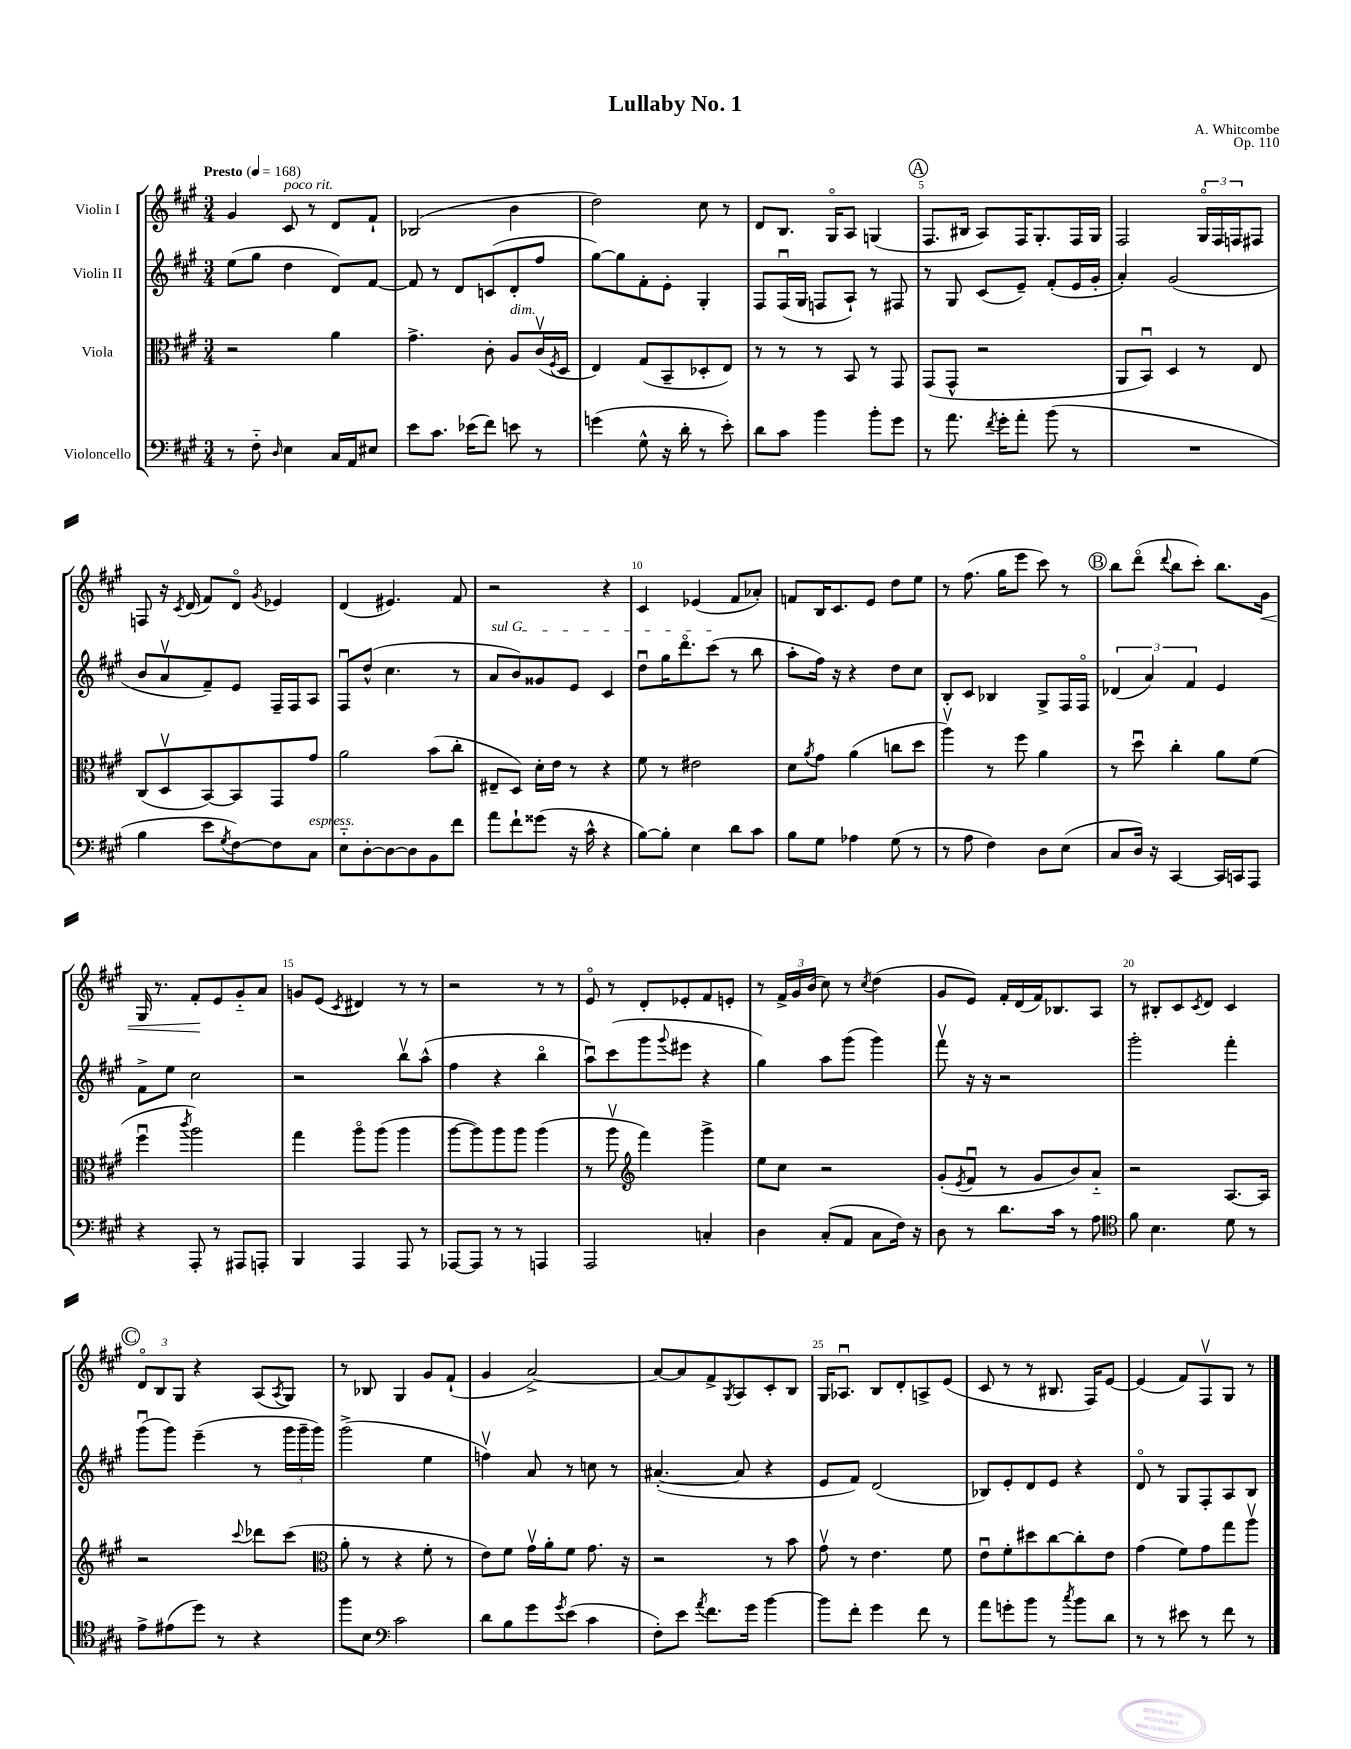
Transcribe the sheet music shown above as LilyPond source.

\header { title = "Lullaby No. 1" composer = "A. Whitcombe" opus = "Op. 110" }
<<
\new StaffGroup <<
\new Staff = "s0" \with { instrumentName = "Violin I" } {
    \clef treble \key a \major \numericTimeSignature \time 3/4 \tempo "Presto" 4 = 168
    gis'4 cis'8^\markup { \italic "poco rit." } r8 d'8 fis'8-! |
    bes2( b'4 |
    d''2) cis''8 r8 |
    d'8 b8. gis16\flageolet a8 g4( |
    \mark \markup { \circle "A" } fis8. bis16 a8) fis16 gis8.-. fis16 gis16 |
    fis2 \tuplet 3/2 { gis16\flageolet fis16 f16 } fis8 |
    f8 r16 \acciaccatura { cis'8 } d'16( fis'8) d'8\flageolet \acciaccatura { gis'8 } ees'4 |
    d'4( eis'4.) fis'8 |
    r2 r4 |
    cis'4 ees'4( fis'8 aes'8-.) |
    f'8 b16 cis'8. e'8 d''8 e''8 |
    r8 fis''8.( gis''16 e'''8 cis'''8) r8 |
    \mark \markup { \circle "B" } b''8 d'''8\flageolet( \appoggiatura { d'''8 } b''8 cis'''8-.) b''8. gis'16\< |
    gis16 r8. fis'8-.\! e'8 gis'8-_ a'8 |
    g'8 e'8( \acciaccatura { cis'8 } dis'4) r8 r8 |
    r2 r8 r8 |
    e'8\flageolet r8 d'8-. ees'8-. fis'8 e'8-. |
    r8 \tuplet 3/2 { fis'16-> gis'16 b'16( } cis''8) r8 \acciaccatura { cis''8 } d''4( |
    gis'8 e'8) fis'16-. d'16( fis'16) bes8. a8 |
    r8 bis8-. cis'8 \acciaccatura { cis'8 } d'8 cis'4 |
    \mark \markup { \circle "C" } \tuplet 3/2 { d'8\flageolet b8 gis8 } r4 a8( \acciaccatura { a8 } gis8) |
    r8 bes8 gis4 gis'8 fis'8-!( |
    gis'4 a'2~->) |
    a'8~ a'8 fis'8-> \acciaccatura { gis8 } a8 cis'8-. b8 |
    gis16 aes8.\downbow b8 d'8-. a8-> e'8( |
    cis'8 r8 r8 bis8. fis16) e'8~ |
    e'4( fis'8) fis8\upbow gis8 r8 \bar "|." |
}
\new Staff = "s1" \with { instrumentName = "Violin II" } {
    \clef treble \key a \major \numericTimeSignature \time 3/4
    e''8( gis''8 d''4 d'8) fis'8~ |
    fis'8 r8 d'8 c'8( d'8-. fis''8 |
    gis''8~) gis''8 fis'8-. e'8-. gis4-. |
    fis8 fis16\downbow( gis16 f8 a8-!) r8 fis8 |
    \mark \markup { \circle "A" } r8 gis8 cis'8( e'8--) fis'8-.( e'16 gis'16-. |
    a'4-.) gis'2( |
    b'8 a'8\upbow fis'8--) e'8 fis16-- fis16 a8 |
    fis8\downbow d''8-^( cis''4. r8 |
    \once \override TextSpanner.bound-details.left.text = \markup { \italic "sul G" } a'8\startTextSpan b'8) gisis'8 e'8 cis'4 |
    d''8\downbow gis''16 d'''8.\flageolet cis'''8\stopTextSpan( r8 b''8 |
    a''8-. fis''16) r16 r4 d''8 cis''8 |
    b8-. cis'8 bes4 gis8-> fis16 fis16\flageolet |
    \mark \markup { \circle "B" } \tuplet 3/2 { des'4( a'4) fis'4 } e'4 |
    fis'8-> e''8 cis''2 |
    r2 b''8\upbow a''8-^( |
    fis''4 r4 b''4\flageolet |
    a''8\downbow) cis'''8( gis'''8 \appoggiatura { gis'''8 } eis'''8 r4 |
    gis''4) a''8 gis'''8( gis'''4) |
    fis'''8\upbow r16 r16 r2 |
    gis'''2-. fis'''4-. |
    \mark \markup { \circle "C" } gis'''8\downbow( gis'''8) e'''4--( r8 \tuplet 3/2 { gis'''16 gis'''16-- gis'''16) } |
    gis'''2->( e''4 |
    f''4\upbow) a'8 r8 c''8 r8 |
    ais'4.~-.( ais'8 r4 |
    e'8 fis'8) d'2( |
    bes8) e'8-. d'8 e'8 r4 |
    d'8\flageolet r8 gis8 fis8-. a8 b8 \bar "|." |
}
\new Staff = "s2" \with { instrumentName = "Viola" } {
    \clef alto \key a \major \numericTimeSignature \time 3/4
    r2 a'4 |
    gis'4.-> cis'8-. a8^\markup { \italic "dim." } cis'16\upbow( \acciaccatura { fis8 } d16 |
    e4) gis8( b,8-- des8-. e8) |
    r8 r8 r8 b,8 r8 gis,8 |
    \mark \markup { \circle "A" } gis,8( gis,8-^ r2 |
    a,8 b,8\downbow) d4 r8 e8 |
    cis8( d8\upbow b,8~) b,8 gis,8 gis'8 |
    a'2 b'8( cis''8-. |
    eis8-- d8) d'16-. e'16 r8 r4 |
    fis'8 r8 eis'2 |
    d'8 \acciaccatura { a'8 } gis'8 a'4( c''8 d''8 |
    a''4\upbow) r8 fis''8 a'4 |
    \mark \markup { \circle "B" } r8 d''8\downbow cis''4-. a'8 fis'8( |
    fis''4\downbow \acciaccatura { cis'''8 } a''2) |
    gis''4 a''8\flageolet a''8( a''4 |
    a''8~ a''8) a''8 a''8 a''4( |
    r8 a''8\upbow \clef treble fis'''4) gis'''4-> |
    e''8 cis''8 r2 |
    gis'8-.( \acciaccatura { e'8 } fis'8\downbow r8 gis'8 b'8) a'8-_ |
    r2 a8.~ a16 |
    \mark \markup { \circle "C" } r2 \appoggiatura { cis'''8 } des'''8 cis'''8( |
    \clef alto a'8-. r8 r4 fis'8-. r8 |
    e'8) fis'8 gis'16\upbow a'16-. fis'8 gis'8. r16 |
    r2 r8 b'8 |
    gis'8\upbow r8 e'4. fis'8 |
    e'8\downbow fis'8-. dis''8 cis''8~ cis''8-. e'8 |
    gis'4( fis'8) gis'8 gis''8 a''8\upbow \bar "|." |
}
\new Staff = "s3" \with { instrumentName = "Violoncello" } {
    \clef bass \key a \major \numericTimeSignature \time 3/4
    r8 fis8-_ \grace { d16 } e4 cis16 a,16 eis8 |
    e'8 cis'8. ees'16( fis'8) e'8 r8 |
    g'4( gis8-^ r16 d'16-. r8 e'8-.) |
    d'8 cis'8 b'4 b'8-. gis'8 |
    \mark \markup { \circle "A" } r8 a'8. \acciaccatura { fis'8 } gis'16-. a'8-. b'8( r8 |
    R2. |
    b4 e'8 \acciaccatura { gis8 } fis8~) fis8 cis8^\markup { \italic "espress." } |
    e8-_ d8~-. d8~ d8 b,8 fis'8 |
    a'8 fis'8-! gisis'8( r16 cis'16-^ r4 |
    b8~) b8-. e4 d'8 cis'8 |
    b8 gis8 aes4 gis8( r8 |
    r8 a8 fis4) d8 e8( |
    \mark \markup { \circle "B" } cis8 d16) r16 cis,4~ cis,16 c,16 a,,8 |
    r4 a,,8-. r8 ais,,8 a,,8-. |
    b,,4 a,,4 a,,8 r8 |
    aes,,8~ aes,,8 r8 r8 a,,4 |
    a,,2 c4-. |
    d4 cis8-.( a,8 cis8 fis16) r16 |
    d8 r8 d'8. cis'16 r8 a8 |
    \clef tenor fis'8 b4. d'8 r8 |
    \mark \markup { \circle "C" } e'8-> eis'8( d''8) r8 r4 |
    fis''8 b8 \clef bass cis'2 |
    d'8 b8 gis'8 \acciaccatura { gis'8 } e'8( cis'4 |
    fis8-.) e'8 \acciaccatura { a'8 } fis'8. gis'16 b'4~ |
    b'8 fis'8-. gis'4 fis'8 r8 |
    a'8 g'8-. b'8 r8 \acciaccatura { cis''8 } b'8 d'8 |
    r8 r8 eis'8 r8 fis'8 r8 \bar "|." |
}
>>
>>
\layout { \context { \Score \override BarNumber.break-visibility = ##(#f #t #t) barNumberVisibility = #(every-nth-bar-number-visible 5) } }
